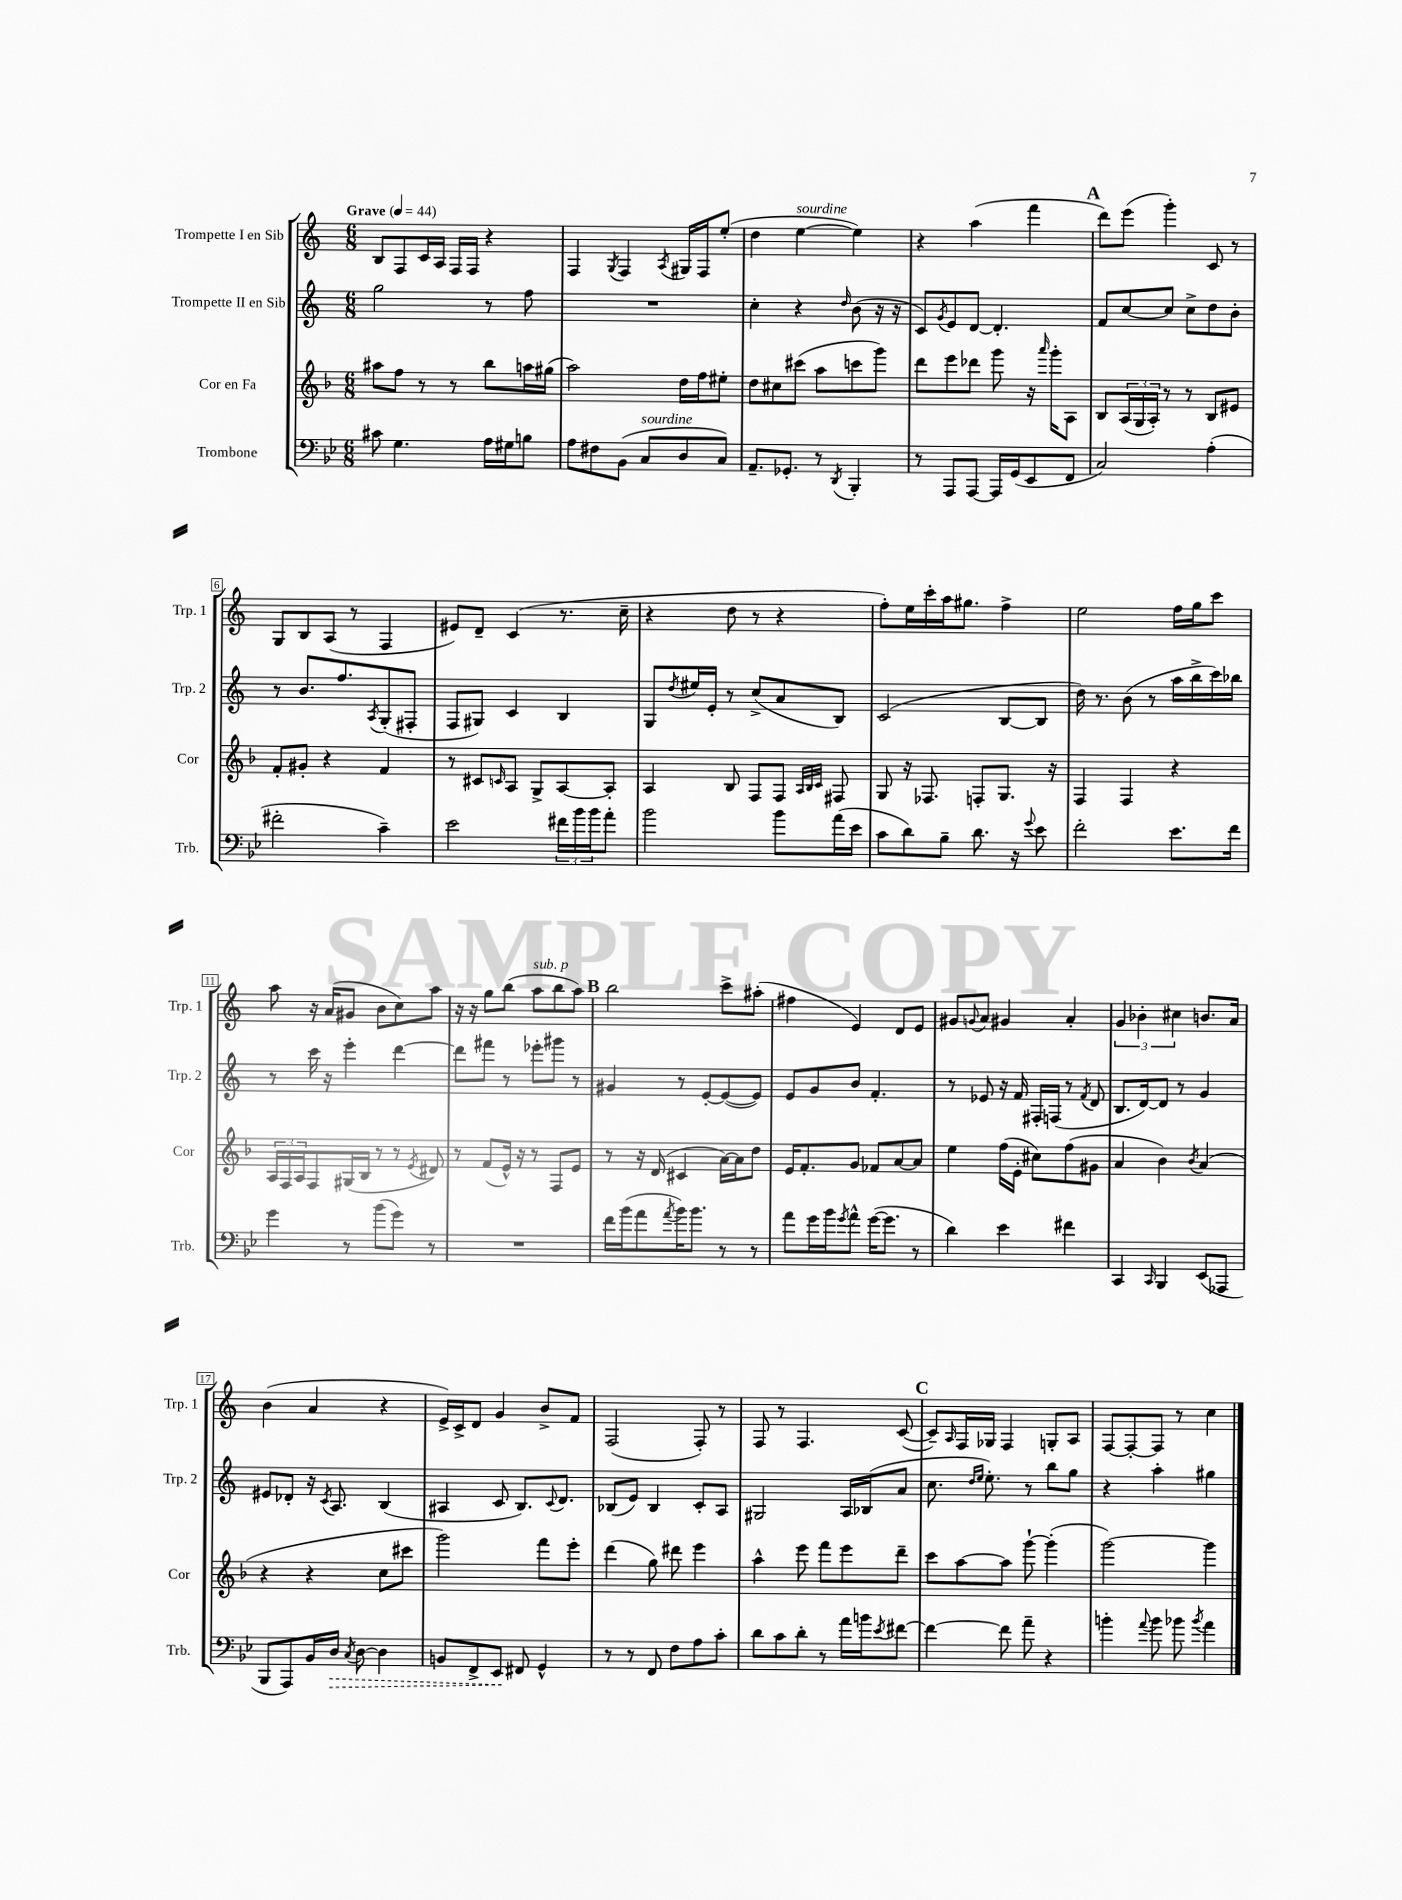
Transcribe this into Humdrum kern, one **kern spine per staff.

**kern	**dynam	**kern	**kern	**kern
*part4	*part4	*part3	*part2	*part1
*staff4	*staff4	*staff3	*staff2	*staff1
*I"Trombone	*	*I"Cor en Fa	*I"Trompette II en Sib	*I"Trompette I en Sib
*I'Trb.	*	*I'Cor	*I'Trp. 2	*I'Trp. 1
*clefF4	*	*clefG2	*clefG2	*clefG2
*k[b-e-]	*	*k[b-]	*k[]	*k[]
*M6/8	*	*M6/8	*M6/8	*M6/8
*MM44	*	*MM44	*MM44	*MM44
=1	=1	=1	=1	=1
!	!	!	!	!LO:TX:a:B:t=Grave
8c#X\	.	8aa#X\L	2gg\	8B/L
4.G\	.	8ff\J	.	8F/
.	.	8r	.	16c/L
.	.	.	.	16A/JJ
.	.	8r	.	16F/LL
.	.	.	.	16F/JJ
16A\LL	.	8bb-\L	8r	4r
16G#X\J	.	.	.	.
8Bn\J	.	16aan\L	8ff\	.
.	.	(16gg#X\JJ	.	.
=2	=2	=2	=2	=2
8A\L	.	2aa\)	2.r	4F/
8F#X\	.	.	.	.
.	.	.	.	8qG/
(8BB-\J	.	.	.	4F/
!LO:TX:a:i:t=sourdine	!	!	!	!
8C/L	.	.	.	.
.	.	.	.	8qA/
8D/	.	16dd\LL	.	16G#X/LL
.	.	16ff\J	.	16F/J
8C/J)	.	8ee#X'\J	.	(8ee'/J
=3	=3	=3	=3	=3
8.AA~/L	.	8dd\L	4cc'\	4dd\
.	.	8cc#X\	.	.
8.GG-X'/J	.	.	.	.
!	!	!	!	!LO:TX:a:i:t=sourdine
.	.	(8ccc#X\J	4r	[4ee\
8r	.	8aa\L	.	.
8qDD/	.	.	16qqdd/	.
4BBB-'/	.	8cccn\	(8b\	4ee\])
.	.	8ggg\J)	16r	.
.	.	.	16r	.
=4	=4	=4	=4	=4
8r	.	8ddd\L	8c/L)	4r
.	.	.	8qg/	.
8AAA/L	.	8eee\	8e/	.
[8AAA/J	.	8ddd-X\J	[8d/J	(4aa\
16AAA/LL]	.	8ggg\	4.d'/]	.
(16GG/J	.	.	.	.
8EE-/	.	16r	.	4fff\
.	.	16qqaaa/	.	.
.	.	16ggg'\KL	.	.
8FF/J	.	8A\J	.	.
!!LO:REH:place=s1:t=A
=5	=5	=5	=5	=5
2C/)	.	8B-/L	8f/L	8ddd\L)
.	.	(24A/L	[8cc/	(8eee\J
.	.	24G/	.	.
.	.	24A'/JJ)	.	.
.	.	8r	8cc/J]	4ggg'\)
.	.	8r	8cc^\L	.
(4A'\	.	8B-/L	8dd\	8c/
.	.	8e#X/J	8b'\J	8r
!!LO:LB:g=z
=6	=6	=6	=6	=6
2f#X'\	.	8f'/L	8r	8G/L
.	.	8g#X'/J	8.b/L	8B/
.	.	4r	.	(8A/J
.	.	.	8.ff/	.
.	.	.	.	8r
.	.	.	8qA/	.
4c~\)	.	4f/	(8G'/	4F/
.	.	.	8F#X'/J	.
=7	=7	=7	=7	=7
2e-\	.	8r	8F/L	8e#X/L)
.	.	8c#X/L	8G#X/J)	8d~/J
.	.	16qqcn/	.	.
.	.	8A/J	4c/	(4c/
.	.	8G^/L	.	.
24f#X\LL	.	[8A/	4B/	8.r
24b-\	.	.	.	.
24b-\J	.	.	.	.
8a'\J	.	8A'/J]	.	.
.	.	.	.	16cc~\
=8	=8	=8	=8	=8
2b-\	.	4A/	8G/L	4r
.	.	.	8qdd/	.
.	.	.	16ee#X/L	.
.	.	.	16e'/JJ	.
.	.	8B-/	8r	8dd\
.	.	8F/L	(8cc^/L	8r
8b-\L	.	8F/J	8a/	4r
.	.	32qqA/LLL	.	.
.	.	32qqB-/	.	.
.	.	32qqc/JJJ	.	.
(16a\L	.	8F#X/	8B/J)	.
16e-\JJ	.	.	.	.
=9	=9	=9	=9	=9
8c\L	.	8G/	(2c/	8ff'\L)
8d\)	.	16r	.	16ee\L
.	.	8.F-X/	.	16ccc'\
8B-~\J	.	.	.	16aa\J
.	.	.	.	8.gg#X\J
8.d\	.	8Fn'/L	.	.
.	.	8.G/J	[8B/L	4ff^\
16r	.	.	.	.
8qqg/	.	.	.	.
8e-\	.	.	8B/J]	.
.	.	16r	.	.
=10	=10	=10	=10	=10
2f'\	.	4F/	16dd\)	2ee\
.	.	.	8.r	.
.	.	4F/	(8b\	.
.	.	.	8r	.
8.e-\L	.	4r	16aa\LL	16ff\LL
.	.	.	16bb^\	16gg\J
.	.	.	16ccc\)	8ccc\J
16f\Jk	.	.	16bb-X\JJ	.
!!LO:LB:g=z
=11	=11	=11	=11	=11
4g\	.	24A/LL	8r	8aa\
.	.	24F/	.	.
.	.	24A/J	.	.
.	.	8F/	16ccc\	16r
.	.	.	16r	(16a/KL
8r	.	(16G#X/L	4eee'\	8g#X/J
.	.	16B-/JJ	.	.
(8b-\L	.	8r	.	8b\L
8g\J)	.	8r	[4ddd\	8cc\)
.	.	8qe/	.	.
8r	.	8d#X/)	.	8aa\J
=12	=12	=12	=12	=12
2.r	.	8r	8ddd\L]	16r
.	.	.	.	16r
.	.	(8f/L	8fff#X\J	8gg\L
.	.	16e^^/Jk)	8r	(8bb\J
.	.	16r	.	.
!	!	!	!	!LO:TX:a:i:t=sub. p
.	.	8r	8eee-X'\L	8aa\L
.	.	8F/L	8ggg#X\J	8bb\
.	.	8e/J	8r	8aa\J)
!!LO:REH:place=s1:t=B
=13	=13	=13	=13	=13
16f\LL	.	8r	4g#X/	2bb\
(16b-\J	.	.	.	.
8a\	.	16r	.	.
.	.	(16d/	.	.
8qa/	.	.	.	.
16b-\K)	.	4c#X/	8r	.
8.b-\J	.	.	.	.
.	.	.	[8e'/L	.
8r	.	[16a\LL)	(8e/_	8ccc^\L
.	.	16a\J]	.	.
8r	.	8dd\J	8e/J])	(8aa#X'\J
=14	=14	=14	=14	=14
8a\L	.	16e/KL	8e/L	4ff#X\
.	.	8.f'/	.	.
16g\L	.	.	8g/	.
16b-\J	.	.	.	.
8qg/	.	.	.	.
8a^^\J	.	8g/J	8b/J	4e/)
([16g\KL	.	8f-X/L	4.f'/	.
8.g\J]	.	.	.	.
.	.	[8a/	.	8d/L
8r	.	8a/J]	.	8e/J
=15	=15	=15	=15	=15
4d\)	.	4ee\	8r	8g#X/L
.	.	.	.	8qqgn/
.	.	.	8e-X/	8a/J
4e-\	.	(16ff\LL	16r	4g#X/
.	.	16e'\JJ	16f/	.
.	.	8cc#X\L)	16F#X'/LL	.
.	.	.	(16Fn/JJ	.
4f#X\	.	(8ff\	8r	4a'/
.	.	.	8qf/	.
.	.	8g#X\J	8d/	.
=16	=16	=16	=16	=16
4CC/	.	4a/	8.B/L	6g/
.	.	.	.	6b-X'\
.	.	.	[16d/k)	.
16qqCC/	.	.	.	.
4BBB-/	.	4b-\)	8d/J]	.
.	.	.	.	6cc#X\
.	.	.	8r	.
.	.	8qb-/	.	.
(8EE-/L	.	(4a/	4g/	8.bn/L
8AAA-X/J	.	.	.	.
.	.	.	.	16a/Jk
!!LO:LB:g=z
=17	=17	=17	=17	=17
8BBB-/L	.	4r	8e#X/L	(4b\
8AAA/)	.	.	8d-X'/J	.
16BB-/L	.	4r	16r	4a/
.	.	.	8qc/	.
!	!LO:HP:b	!	!	!
16D/JJ	>	.	8.A/	.
8qC/	.	.	.	.
[8D\	.	.	.	.
4D\]	.	8cc\L	(4B/	4r
.	.	8ccc#X\J	.	.
=18	=18	=18	=18	=18
8BBn/L	.	2ggg\)	4A#X/	16e^/LL)
.	.	.	.	16c^/J
8FF^/	.	.	.	8d/J
8EE-/J	.	.	8c/	4g/
8FF#X/	]	.	8.B/L)	.
4GG^^/	.	8fff\L	.	8b^/L
.	.	.	8qqc/	.
.	.	.	8.d/J	.
.	.	8eee'\J	.	8f/J
=19	=19	=19	=19	=19
8r	.	(4ddd\	(8B-X/L	(2F/
8r	.	.	8e/J)	.
8FF/	.	8gg\)	4B-/	.
8F\L	.	8ddd#X\	.	.
8A\	.	4eee\	8c'/L	8F'/)
8c'\J	.	.	8A/J	8r
=20	=20	=20	=20	=20
8d\L	.	4aa^^\	2G#X/	8F/
8c\	.	.	.	8r
8d'\J	.	8eee\	.	4.F/
8r	.	8fff\L	.	.
16a\LL	.	8eee\	16A/LL	.
16bn\J	.	.	(16B-X/J	.
8qe-/	.	.	.	.
[8f#X\J	.	8ddd~\J	8a/J	([8c/
!!LO:REH:place=s1:t=C
=21	=21	=21	=21	=21
4f#\_	.	8ccc\L	8.cc\	8c~/L])
.	.	.	.	16qqA/
.	.	[8aa\	.	16F/L
.	.	.	16qqdd/LL	.
.	.	.	16qqee/JJ	.
.	.	.	8.ee'\)	16G-X/JJ
8f#\]	.	8aa\J]	.	4F/
8a~\	.	[8ggg`\	8r	.
4r	.	(4ggg'\]	8bb\L	8Gn'/L
.	.	.	8gg\J	8A/J
=22	=22	=22	=22	=22
4bn'\	.	[2ggg\)	4r	[8F/L
.	.	.	.	8F'/_
8qqa/	.	.	.	.
8b\	.	.	4aa'\	8F/J]
8b-X\	.	.	.	8r
8qb-/	.	.	.	.
4a\	.	4ggg\]	4gg#X\	4cc\
==	==	==	==	==
*-	*-	*-	*-	*-
